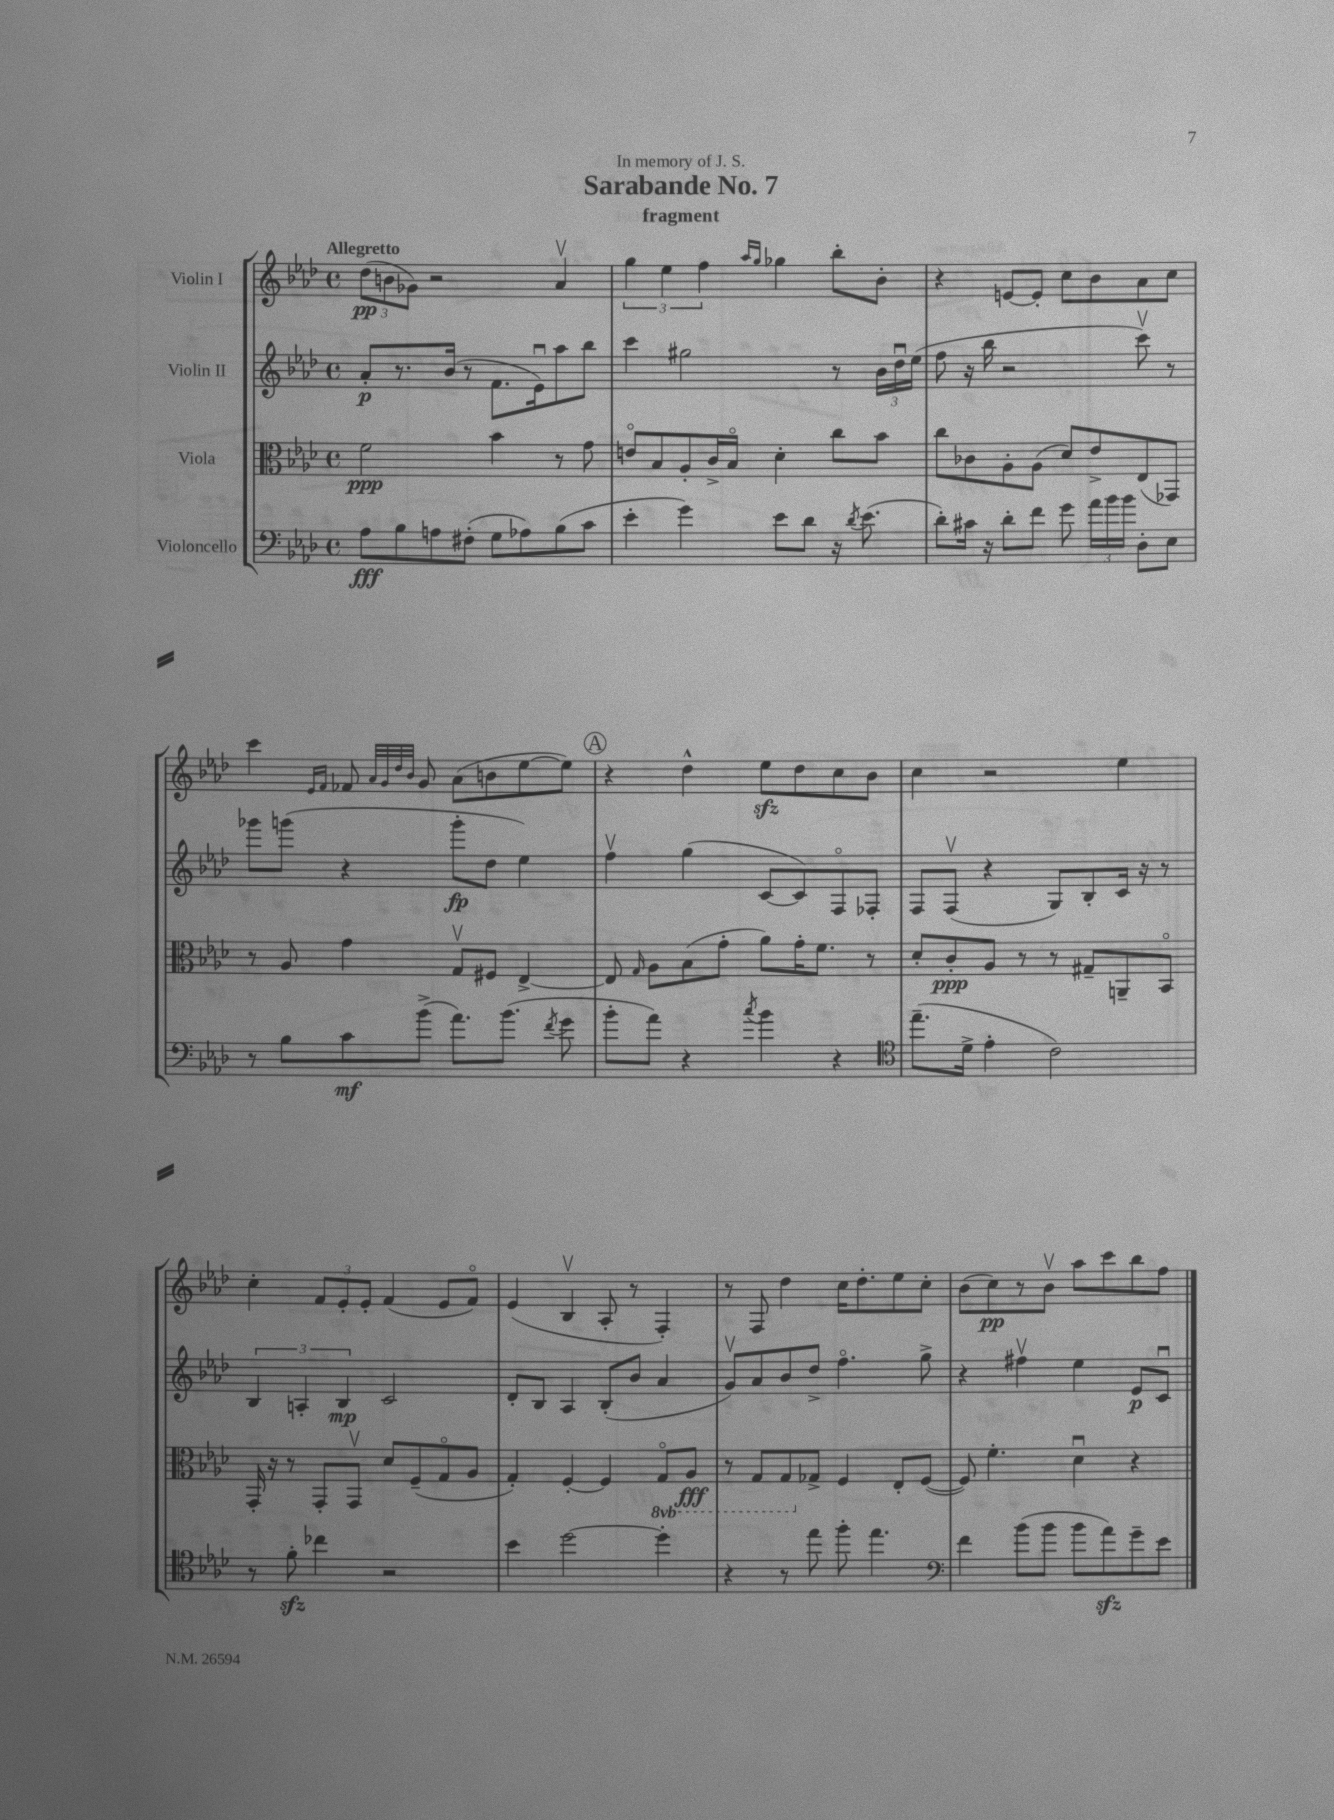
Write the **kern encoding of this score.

**kern	**dynam	**kern	**dynam	**kern	**dynam	**kern	**dynam
*part4	*part4	*part3	*part3	*part2	*part2	*part1	*part1
*staff4	*staff4	*staff3	*staff3	*staff2	*staff2	*staff1	*staff1
*I"Violoncello	*	*I"Viola	*	*I"Violin II	*	*I"Violin I	*
*clefF4	*	*clefC3	*	*clefG2	*	*clefG2	*
*k[b-e-a-d-]	*	*k[b-e-a-d-]	*	*k[b-e-a-d-]	*	*k[b-e-a-d-]	*
*M4/4	*	*M4/4	*	*M4/4	*	*M4/4	*
*met(c)	*	*met(c)	*	*met(c)	*	*met(c)	*
=1	=1	=1	=1	=1	=1	=1	=1
!	!	!	!	!	!	!LO:TX:a:B:t=Allegretto	!
8A-\L	fff	2f\	ppp	8a-'/L	p	(12dd-\L	pp
.	.	.	.	.	.	12bn\	.
8B-\	.	.	.	8.r	.	.	.
.	.	.	.	.	.	12g-X\J)	.
8An\	.	.	.	.	.	2r	.
.	.	.	.	(16b-/Jk	.	.	.
(8F#X'\J	.	.	.	8r	.	.	.
8G\L	.	4b-\	.	8.f\L	.	.	.
8A-X\)	.	.	.	.	.	.	.
.	.	.	.	16e-u\k)	.	.	.
(8B-\	.	8r	.	8aa-\	.	4a-v/	.
8c\J	.	8g\	.	8bb-\J	.	.	.
=2	=2	=2	=2	=2	=2	=2	=2
4e-'\	.	8en/L	.	4ccc\	.	6gg\	.
.	.	8B-/	.	.	.	.	.
.	.	.	.	.	.	6ee-\	.
4g\)	.	8A-'/	.	2gg#X\	.	.	.
.	.	.	.	.	.	6ff\	.
.	.	16c^/L	.	.	.	.	.
.	.	16B-/JJ	.	.	.	.	.
.	.	.	.	.	.	16qqaa-/LL	.
.	.	.	.	.	.	16qqgg/JJ	.
8e-\L	.	4d-'\	.	.	.	4gg-X\	.
8d-\J	.	.	.	.	.	.	.
16r	.	8cc\L	.	8r	.	8bb-'\L	.
8qd-/	.	.	.	.	.	.	.
(8.e-\	.	.	.	.	.	.	.
.	.	8b-\J	.	24b-\LL	.	8b-'\J	.
.	.	.	.	24dd-u\	.	.	.
.	.	.	.	(24ee-\JJ	.	.	.
=3	=3	=3	=3	=3	=3	=3	=3
8d-'\L)	.	8cc\L	.	8ff\	.	4r	.
16c#X\Jk	.	8c-X\	.	16r	.	.	.
16r	.	.	.	16bb-\	.	.	.
8d-'\L	.	8A-'\	.	2r	.	[8en/L	.
8f\J	.	(8A-\J	.	.	.	8e'/J]	.
8g\	.	8d-/L)	.	.	.	8cc\L	.
24a-\LL	.	8e-^/	.	.	.	8b-\	.
24b-\	.	.	.	.	.	.	.
24b-\JJ	.	.	.	.	.	.	.
8D-'\L	.	(8E-/	.	8cccv\)	.	8a-\	.
8E-\J	.	8GG-X/J)	.	8r	.	8cc\J	.
!!LO:LB:g=z
=4	=4	=4	=4	=4	=4	=4	=4
8r	.	8r	.	8ggg-X\L	.	4ccc\	.
8B-\L	.	8A-/	.	(8gggn\J	.	.	.
.	.	.	.	.	.	16qqe-/LL	.
.	.	.	.	.	.	16qqf/JJ	.
8c\	mf	4g\	.	4r	.	8f-X/	.
.	.	.	.	.	.	32qqa-/LLL	.
.	.	.	.	.	.	32qqg/	.
.	.	.	.	.	.	32qqdd-/	.
.	.	.	.	.	.	32qqb-/JJJ	.
(8b-^\J	.	.	.	.	.	8g/	.
8.a-\L)	.	8Gv/L	.	8ggg'\L	fp	(8a-\L	.
.	.	8F#X/J	.	8dd-\J	.	8bn\	.
(8.b-\J	.	.	.	.	.	.	.
.	.	[4E-^/	.	4ee-\)	.	[8ee-\	.
8qf/	.	.	.	.	.	.	.
8g\	.	.	.	.	.	8ee-\J])	.
!!LO:REH:place=s1:t=A
=5	=5	=5	=5	=5	=5	=5	=5
8b-'\L	.	8E-/]	.	4ffv\	.	4r	.
.	.	16qqG/	.	.	.	.	.
8a-\J)	.	8A-\L	.	.	.	.	.
4r	.	(8B-\	.	(4gg\	.	4dd-^^\	.
.	.	8g'\J	.	.	.	.	.
8qcc/	.	.	.	.	.	.	.
4b-\	.	8a-\L)	.	[8c/L	.	8ee-zz\L	.
.	.	16g'\K	.	8c/])	.	8dd-\	.
.	.	8.f\J	.	.	.	.	.
4r	.	.	.	8F/	.	8cc\	.
.	.	8r	.	8F-X'/J	.	8b-\J	.
=6	=6	=6	=6	=6	=6	=6	=6
*clefC4	*	*	*	*	*	*	*
(8.ee-~\L	.	8d-'/L	.	8F/L	.	4cc\	.
.	.	8c'/	ppp	(8Fv/J	.	.	.
16d-^\Jk	.	.	.	.	.	.	.
4e-'\	.	8A-/J	.	4r	.	2r	.
.	.	8r	.	.	.	.	.
2c\)	.	8r	.	8G/L)	.	.	.
.	.	8G#X~/L	.	8B-'/	.	.	.
.	.	8AAn~/	.	16c/Jk	.	4ee-\	.
.	.	.	.	16r	.	.	.
.	.	8BB-/J	.	8r	.	.	.
!!LO:LB:g=z
=7	=7	=7	=7	=7	=7	=7	=7
8r	.	16GG'/	.	6B-/	.	4cc'\	.
.	.	16r	.	.	.	.	.
8fzz'\	.	8r	.	.	.	.	.
.	.	.	.	6An'/	.	.	.
4cc-X\	.	8GG'/L	.	.	.	12f/L	.
.	.	.	.	6B-/	mp	12e-'/	.
.	.	8GGv/J	.	.	.	.	.
.	.	.	.	.	.	12e-'/J	.
2r	.	8d-/L	.	2c/	.	(4f/	.
.	.	(8F~/	.	.	.	.	.
.	.	8G/	.	.	.	8e-/L	.
.	.	8A-/J	.	.	.	8f/J)	.
=8	=8	=8	=8	=8	=8	=8	=8
4b-\	.	4G'/)	.	8d-'/L	.	(4e-/	.
.	.	.	.	8B-/J	.	.	.
[2dd-\	.	[4F'/	.	4A-/	.	4B-v/	.
.	.	4F/]	.	(8B-'/L	.	8A-'/	.
.	.	.	.	8b-/J	.	8r	.
*	*	*8ba	*	*	*	*	*
4dd-'\]	.	8GG/L	.	4a-/	.	4F'/)	.
.	.	8AA-/J	fff	.	.	.	.
=9	=9	=9	=9	=9	=9	=9	=9
4r	.	8r	.	8gv/L)	.	8r	.
.	.	8GG/L	.	8a-/	.	8F/	.
8r	.	8GG/	.	8b-/	.	4dd-\	.
*	*	*X8ba	*	*	*	*	*
8ee-\	.	8G-X^/J	.	8dd-^/J	.	.	.
8ff'\	.	4F/	.	4.ff\	.	16cc\KL	.
.	.	.	.	.	.	8.dd-'\	.
4.ee-\	.	.	.	.	.	.	.
.	.	8E-'/L	.	.	.	8ee-\	.
.	.	([8F/J	.	8gg^\	.	8cc'\J	.
=10	=10	=10	=10	=10	=10	=10	=10
*clefF4	*	*	*	*	*	*	*
4f\	.	8F/])	.	4r	.	(8b-\L	.
.	.	4.f'\	.	.	.	8cc\)	pp
(8b-\L	.	.	.	4ff#Xv\	.	8r	.
8b-\J	.	.	.	.	.	8b-v\J	.
8b-\L	.	4d-u\	.	4ee-\	.	8aa-\L	.
8a-zz\)	.	.	.	.	.	8ccc\	.
8g~\	.	4r	.	8e-/L	p	8bb-\	.
8e-\J	.	.	.	8cu/J	.	8ff\J	.
==	==	==	==	==	==	==	==
*-	*-	*-	*-	*-	*-	*-	*-
